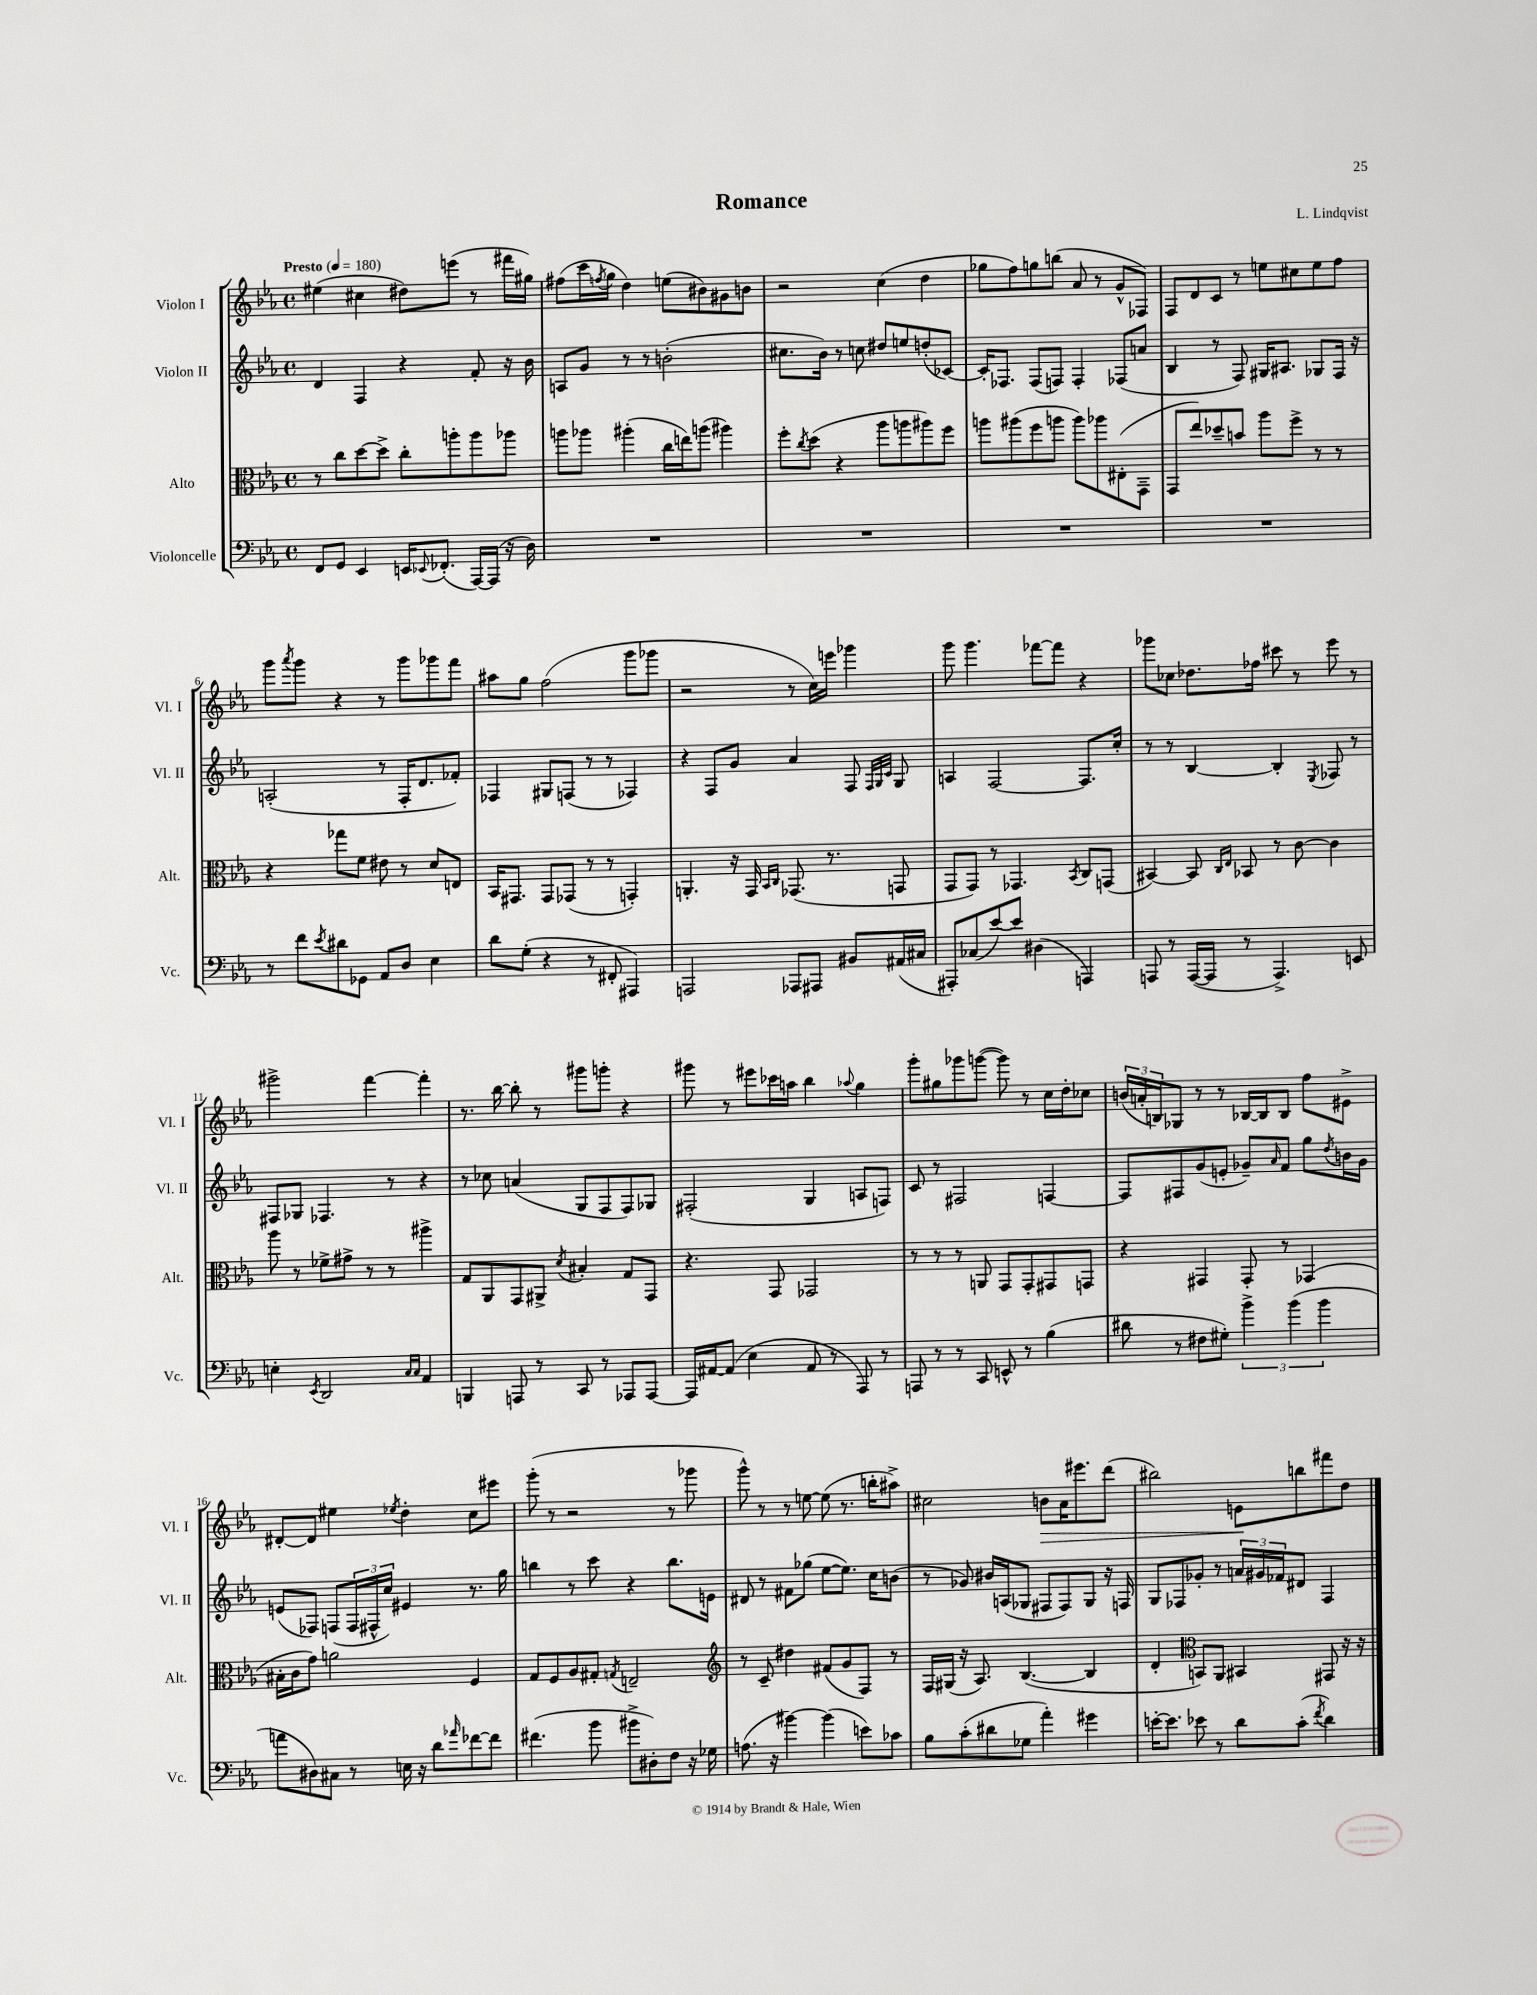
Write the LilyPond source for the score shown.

\header { title = "Romance" composer = "L. Lindqvist" }
<<
\new StaffGroup <<
\new Staff = "s0" \with { instrumentName = "Violon I" shortInstrumentName = "Vl. I" } {
    \clef treble \key ees \major \defaultTimeSignature \time 4/4 \tempo "Presto" 4 = 180
    eis''4( cis''4 dis''8) e'''8( r8 fis'''16 gis''16) |
    fis''8( c'''16 \acciaccatura { f''8 } g''16 d''4) e''8( bis'8) gis'8 b'8 |
    r2 c''4( d''4 |
    ges''8 f''8) g''8 b''8( aes'8 r8 g'8-^ fes8) |
    f8 d'8 c'8 r8 e''8 cis''8 e''8 f''8 |
    g'''8 \acciaccatura { aes'''8 } g'''8 r4 r8 g'''8 ges'''8 f'''8 |
    ais''8 g''8 f''2( g'''8 ges'''8 |
    r2 r8 c''16) e'''16 ges'''4 |
    g'''8 g'''4. fes'''8~ fes'''8 r4 |
    ges'''8 ces''8 des''8. fes''16 cis'''8 r8 ees'''8 r8 |
    gis'''2-> f'''4~ f'''4-. |
    r8. bes''16~ bes''8-. r8 gis'''8 g'''8-. r4 |
    gis'''8 r8 eis'''8 ces'''16 a''16 bes''4 \appoggiatura { aes''8 } g''4 |
    g'''8-. gis''8 ges'''8 g'''8~( g'''8) r8 c''16 d''16-. ces''8 |
    \tuplet 3/2 { b'16( a'16-. b16) } ges8 r8 r8 bes16~ bes16 bes8 f''8 eis'8-> |
    dis'8~-. dis'8 eis''4 \acciaccatura { ees''8 } d''4-. c''8 eis'''8 |
    g'''8-.( r8 r2 r8 ges'''8 |
    g'''8-^) r8 r8 e''8~ e''8( r8. b''16-. ais''8->) |
    cis''2 b'8\> aes'16 eis'''8. d'''8( |
    bis''2) e'8\! b''8 fis'''8 d''8 \bar "|." |
}
\new Staff = "s1" \with { instrumentName = "Violon II" shortInstrumentName = "Vl. II" } {
    \clef treble \key ees \major \defaultTimeSignature \time 4/4
    d'4 f4 r4 f'8-. r16 bes'16 |
    a8 g'8 r8 r8 b'2-.( |
    cis''8. bes'16) r8 c''8 dis''8 e''8 d''8-.( ces'8~) |
    ces'16-. fes8. fes8( f8) f4-. fes8( a'8 |
    bes4 r8 f8) gis16 ais8. ges8 f16 r16 |
    a2-.( r8 f16-. d'8. fes'8-.) |
    fes4 gis8 f8( r8 r8 fes4) |
    r4 f8 g'8 aes'4 f8 \grace { f32 g32 c'32 } g8 |
    a4 f2~ f8. c''16-. |
    r8 r8 bes4~ bes4-. \acciaccatura { ees8 } fes8 r8 |
    fis8 ges8 fes4. r8 r4 |
    r8 ces''8 a'4( g8 f8 f8) ges8 |
    fis2-.( g4 a8 f8) |
    c'8 r8 fis2 f4~ |
    f8 fis8 g'8( e'8-. ges'8--) \grace { aes'16 } f'8 g''8 \acciaccatura { d''8 } b'16 ges'16 |
    e'8( fes8) f8( \tuplet 3/2 { f16 fis16-^ c''16) } eis'4 r8. g''16 |
    b''4 r8 c'''8 r4 b''8. e'16 |
    dis'8 r8 fis'8 ges''8( ees''8~ ees''8.) c''16 b'8( |
    r8 ges'8) bis'16 a16( ges8 fis8 fis8) ges8 r16 f16 |
    g8 fes8 ges'8-. r8 \tuplet 3/2 { a'16 gis'16 fes'16 } dis'8 fes4 \bar "|." |
}
\new Staff = "s2" \with { instrumentName = "Alto" shortInstrumentName = "Alt." } {
    \clef alto \key ees \major \defaultTimeSignature \time 4/4
    r8 c''8 d''8~ d''8-> c''8-. a''8-. a''8 aes''8 |
    a''8 aes''8 ais''4-.( c''16 e''16) a''8( ais''4) |
    f''8-. \acciaccatura { c''8 } d''8( r4 aes''8 a''8 ais''8) f''8 |
    a''8 ais''8( f''8 a''8 a''8) aes''8 eis8-.( g,8-- |
    g,8 ees''8) des''8-- b'8 aes''8 f''8-> r8 r8 |
    r4 ges''8 f'8 eis'8 r8 d'8 e8 |
    bes,16 gis,8. gis,8 ges,8( r8 r8 g,4-.) |
    a,4.-. r16 g,16 \grace { bes,16 c16 } ges,8.( r8. g,8 |
    g,8 g,8) r8 ges,4. \acciaccatura { bes,8 } c8 g,8( |
    bis,4~) bis,8 \grace { c16 ees16 } bes,8 r8 c'8~ c'4 |
    aes''8 r8 fes'8-> gis'8-> r8 r8 ais''4-> |
    g8 aes,8 g,8 ais,8-> \acciaccatura { d'8 } bis4-. g8 g,8 |
    r4. g,8 ges,2 |
    r8 r8 r8 a,8 g,8 g,8-. gis,8 g,8 |
    r4 gis,4 gis,8-. r8 ges,4( |
    bis16-. c'16 g'8) a'2 f4 |
    g8 f8 aes8 gis8-. \acciaccatura { g8 } e2-- |
    \clef treble r8 c'8-- dis''4 fis'8( g'8 f8) r8 |
    f16 gis16( r16 aes8.) bes4.~( bes4 |
    d'4-. \clef alto b,8) aes,8 bis,4 gis,8 r16 r16 \bar "|." |
}
\new Staff = "s3" \with { instrumentName = "Violoncelle" shortInstrumentName = "Vc." } {
    \clef bass \key ees \major \defaultTimeSignature \time 4/4
    f,8 g,8 ees,4 e,16 \appoggiatura { ees,8 } fes,8.-.( aes,,16~) aes,,16( r16 d16) |
    R1 |
    R1 |
    R1 |
    R1 |
    r8 f'8 \acciaccatura { ees'8 } dis'8 ges,8 aes,8 d8 ees4 |
    d'8 g8-.( r4 r8 fis,8-. ais,,4) |
    a,,2 aes,,8 ais,,8 bis,8 ais,16( cis16 |
    ais,,8-.) ces8( ees'8~) ees'8 dis4( a,,4) |
    a,,8 r8 a,,16~( a,,16 r8 a,,4.->) e,8 |
    e4-. \acciaccatura { ees,8 } d,2 \grace { c16 c16 } aes,4 |
    b,,4 a,,8 r8 c,8 r8 aes,,8 aes,,8~ |
    aes,,16 ais,16~ ais,8( ees4 ais,8 r8 aes,,8) r8 |
    a,,8 r8 r8 c,8 e,8-^ r8 bes4( |
    dis'8 r8 fis8 gis8-.) \tuplet 3/2 { bes'4-> bes'4( bes'4 } |
    a'8 dis8) cis8 r8 e16 r16 d'8 \grace { aes'16 } fes'8~ fes'8 |
    fis'4.( bes'8 bis'8-> dis8-.) f8 r16 ges16 |
    a8.( r16 bis'4~) bis'4( e'8) ces'8 |
    bes8 c'8-.( dis'8 ges8 aes'4-.) gis'4 |
    e'16~-. e'8. ees'8 r8 d'8 c'8-.( \acciaccatura { f'8 } d'4) \bar "|." |
}
>>
>>
